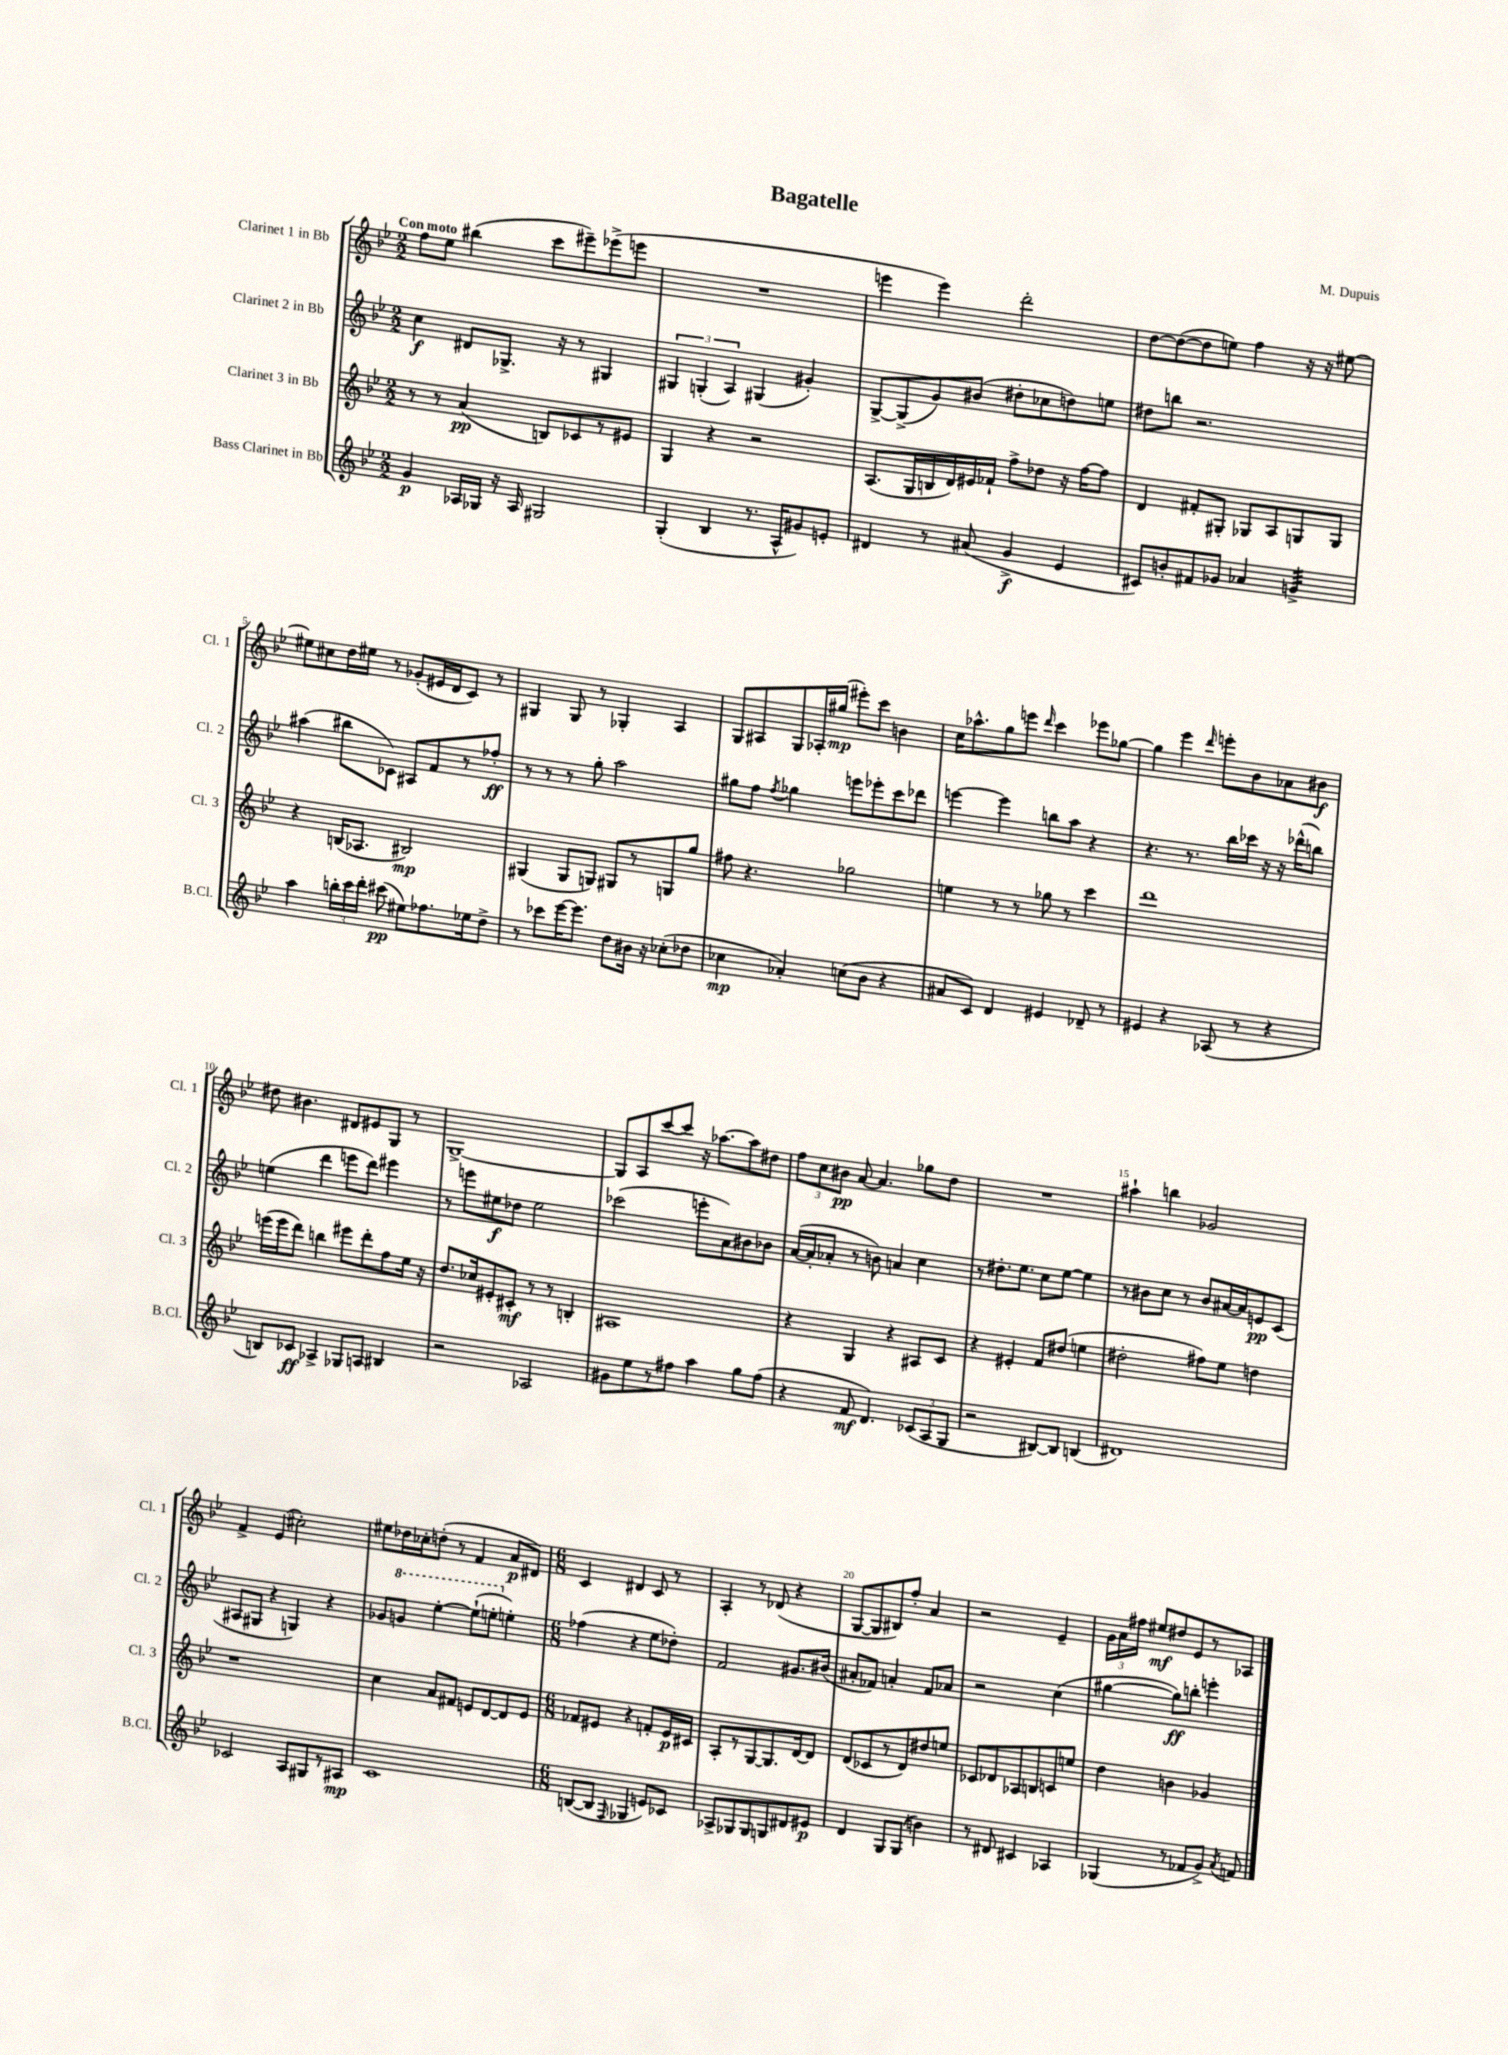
\header { title = "Bagatelle" composer = "M. Dupuis" }
<<
\new StaffGroup <<
\new Staff = "s0" \with { instrumentName = "Clarinet 1 in Bb" shortInstrumentName = "Cl. 1" } {
    \clef treble \key bes \major \numericTimeSignature \time 2/2 \tempo "Con moto"
    \autoBeamOff f''8[ ees''8] bis''4( c'''8[ eis'''8--) ees'''8->( e'''8] |
    R1 |
    e'''4 e'''4) d'''2-. |
    d''8[~ d''8~( d''8 e''8]) f''4 r16 r16 eis''8~ |
    eis''8[ cis''8 d''16 eis''16] r8 ges'8[-.( eis'16 d'16 c'8]) r8 |
    gis4 gis8 r8 ges4-. a4 |
    g8[ ais8 g8 aes16-. gis''16]\mp( eis'''8[-.) c'''8] b'4 |
    c''16[ aes''8.-^ g''8 e'''8] \grace { d'''16 } c'''4 ees'''8[ ges''8]~ |
    ges''4 ees'''4 \grace { d'''16 } e'''8[-. bes'8 aes'8 bis'8]\f |
    dis''8 bis'4. dis'8[ eis'8 g8] r8 |
    g1~-> |
    g8[ a8 c'''8~ c'''8] r16 aes''8.[~ aes''8 dis''8] |
    \tuplet 3/2 { f''8[ c''8 bis'8]\pp } a'8~ a'4. ges''8[ d''8] |
    R1 |
    ais''4-! b''4 ges'2 |
    f'4-> ees'4( cis''2-.) |
    eis''8[ des''16 ces''16-. d''8]-.( r8 f'4 a'8[\p dis'8]) |
    \numericTimeSignature \time 6/8 c'4 dis'4 c'8 r8 |
    a4-. r8 des'8( r4 |
    g8[~ g8 bis8) f''8]-. a'4 |
    r2 ees'4-- |
    \tuplet 3/2 { g'16[ a'16 fis''16] } eis''8[\mf dis''8 ees'8 r8 aes8] \bar "|." |
}
\new Staff = "s1" \with { instrumentName = "Clarinet 2 in Bb" shortInstrumentName = "Cl. 2" } {
    \clef treble \key bes \major \numericTimeSignature \time 2/2
    \autoBeamOff c''4\f dis'8[ ges8.]-> r16 r8 gis4 |
    \tuplet 3/2 { gis4 g4-.( a4) } gis4( gis'4-.) |
    g8[~-> g8->( g'8) bis'8]( dis''8[-. ces''8 d''8) e''8] |
    dis''8[ b''8] r2. |
    ais''4( bis''8[ ces'8]) ais8[ f'8 r8 fes''8]-.\ff |
    r8 r8 r8 g''8-. a''2 |
    gis''8[ f''8] \acciaccatura { f''8 } ges''4 e'''8[ ees'''8-. c'''8 des'''8] |
    e'''4~ e'''4 b''8[ a''8] r4 |
    r4. r8. bes''16[ ces'''16] r16 r16 des'''16[-^( b''8]) |
    e''4( d'''4 e'''8[ d'''8]) eis'''4 |
    r8 e'''8[ eis''8\f des''8] eis''2 |
    ces'''2( e'''8[-. a'8) bis'8 bes'8] |
    a'16[~( a'16-. aes'8]-. r8 b'8) a'4 c''4 |
    r8 dis''8.[-. ees''8.] c''8[ ees''8]~ ees''4 |
    r8 bis'8[ c''8] r8 bis'8[ ais'16~ ais'16 e'8\pp c'8]( |
    ais8[ gis8] r4 g4) r4 |
    ges'8[ \ottava #1 g''!8] ees'''4~-. ees'''8[-!( e'''8]-. \ottava #0 e''4-.) |
    \numericTimeSignature \time 6/8 fes''4( r4 ees''8[ des''8]-.) |
    f'2 gis'8.[ bis'16]( |
    ais'8[-. fes'8]) a'4-. fes'8[ aes'8] |
    r2 c''4( |
    gis''4~ gis''8[\ff) b''8]-. e'''4-. \bar "|." |
}
\new Staff = "s2" \with { instrumentName = "Clarinet 3 in Bb" shortInstrumentName = "Cl. 3" } {
    \clef treble \key bes \major \numericTimeSignature \time 2/2
    \autoBeamOff r8 r8 a'4\pp( b8[) ces'8 r8 eis'8] |
    g4 r4 r2 |
    a8.[( g16 b16 d'16) eis'16 fes'16]-! f''8[-> des''8] r16 f''16[~ f''8] |
    d'4 fis'8[-. gis8]-. ges8[ a8 g8 g8] |
    r4 b16[( aes8.] bis2\mp) |
    gis4( gis8[ g8]) gis8[ r8 g8 g''8] |
    fis''8 r4. ges''2 |
    e''4 r8 r8 ges''8 r8 c'''4 |
    d'''1 |
    e'''16[( e'''16 d'''8]) b''4 eis'''8[ d'''8-. f''8 ees''16] r16 |
    d''8.[ ces''16 eis'8-. cis'8]-.\mf r8 r8 b4-. |
    ais1 |
    r4 g4 r4 ais8[ c'8] |
    r4 eis'4-. f'8[ dis''8]( e''4 |
    dis''2-. fis''8[) ees''8] d''4 |
    r1 |
    c''4 a'8[ fis'8] e'8[ d'8~ d'8 e'8] |
    \numericTimeSignature \time 6/8 fes'8[ eis'8] r4 f'8[-. eis'16\p cis'16] |
    a8[-. r8 g8~ g8. d'16~ d'8] |
    d'8[( ces'8 r8 d'8) dis''8 e''8] |
    ces'8[ des'8 aes8 b8 c'8 e''8] |
    d''4 b'4 ges'4 \bar "|." |
}
\new Staff = "s3" \with { instrumentName = "Bass Clarinet in Bb" shortInstrumentName = "B.Cl." } {
    \clef treble \key bes \major \numericTimeSignature \time 2/2
    \autoBeamOff g'4\p aes16[ ges16] r16 aes16 gis2 |
    g4-.( bes4 r8. a16[-^ gis'8) e'8]-. |
    dis'4 r8 ais'8( g'4->\f ees'4 |
    cis'8[) b'8-. fis'8 ges'8] aes'4 g'4:32-> |
    a''4 \tuplet 3/2 { b''16[-. c'''16 d'''16]-. } cis'''8\pp( eis''8[) fes''8. ees''16 d''8]-> |
    r8 ces'''8[ ees'''16~ ees'''8.] d''8[ bis'16] r16 ces''8[-.( des''8] |
    ces''4\mp aes'4-.) c''8[( bes'8] r4 |
    ais'8[ c'8]) d'4 eis'4 des'8-- r8 |
    eis'4 r4 aes8( r8 r4 |
    b8[) ces'8]\ff aes4-> ges8[ a8] bis4 |
    r2 aes2 |
    gis'8[ ees''8 r8 fis''8] a''4 g''8[ fis''8]( |
    r4 f'8\mf d'4.) \tuplet 3/2 { ces'8[( a8 g8] } |
    r2 bis8[~) bis8] b4( |
    dis'1) |
    ces'2 a8[ gis8 r8 ais8]\mp |
    c'1 |
    \numericTimeSignature \time 6/8 b8[~( b8] \grace { f16 } ges4 e'8[) ces'8] |
    aes8[-> ges8 ges8 g8 dis'8 eis'8]\p |
    d'4 g8[ g8]( b'4) |
    r8 dis'8 cis'4 aes4 |
    ges4( r8 fes'8[ g'8]->) \acciaccatura { a'8 } f'8 \bar "|." |
}
>>
>>
\layout { \context { \Score \override BarNumber.break-visibility = ##(#f #t #t) barNumberVisibility = #(every-nth-bar-number-visible 5) } }
